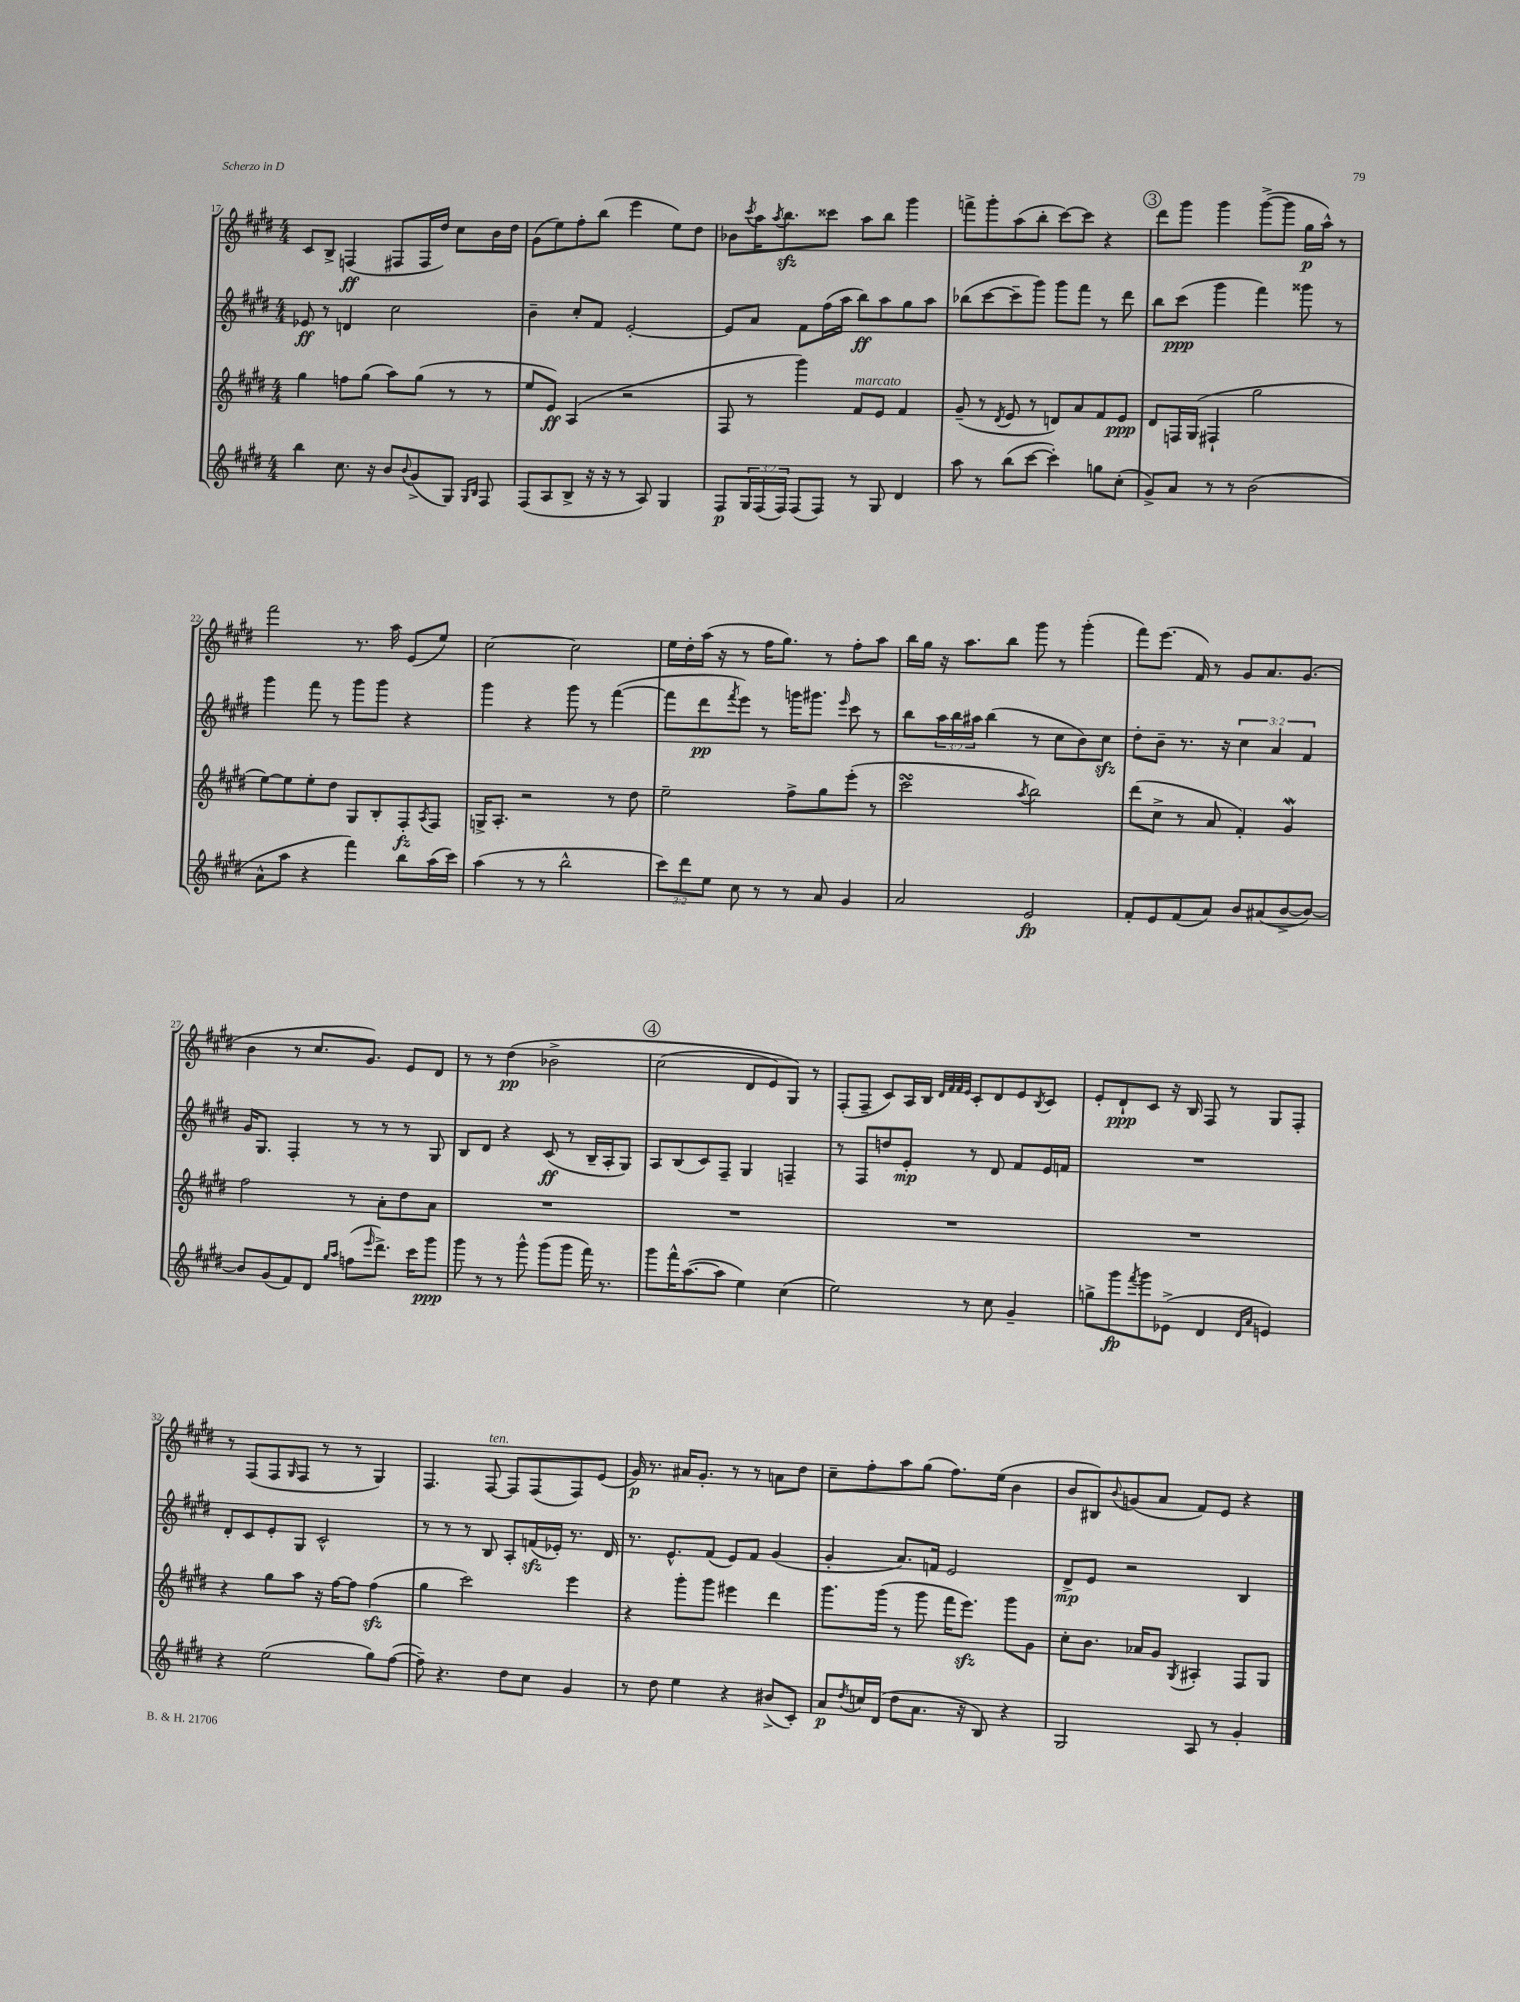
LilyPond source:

<<
\new StaffGroup <<
\new Staff = "s0" {
    \clef treble \key e \major \numericTimeSignature \time 4/4
    cis'8 b8-> f4\ff( fis8 fis16 dis''16) cis''8 b'16 dis''16 |
    gis'8( e''8) fis''8-. b''8( e'''4 e''8) dis''8 |
    bes'8 \acciaccatura { cis'''8 } a''16 \acciaccatura { a''8 } b''8.\sfz cisis'''8 a''8 b''8 gis'''4 |
    f'''8-> gis'''8-. a''8( b''8-. cis'''8~) cis'''8 r4 |
    \mark \markup { \circle "3" } dis'''8 gis'''8 gis'''4 gis'''8~->( gis'''8 gis''16\p a''16-^) r8 |
    fis'''2 r8. a''16 e'8( e''8) |
    cis''2~ cis''2 |
    e''16 dis''16-. a''16( r16 r8 fis''16 gis''8.) r8 fis''8-. a''8 |
    b''16 gis''16 r16 a''8. b''8 gis'''8 r8 gis'''4-.( |
    fis'''8) e'''8.( fis'16) r8 gis'8 a'8. gis'8.( |
    b'4 r8 cis''8. gis'8.) e'8 dis'8 |
    r8 r8 dis''4\pp\( bes'2-> |
    \mark \markup { \circle "4" } cis''2( dis'8 e'8) gis8\) r8 |
    fis8-.( fis8-- cis'8) a16 b16 \grace { dis'32 fis'32 fis'32 e'32 } cis'8-. dis'8 e'8 \acciaccatura { b8 } cis'8 |
    e'8-. dis'8-!\ppp cis'8 r16 b16 fis8 r8 gis8 fis8-. |
    r8 fis8( fis8 \grace { gis16 } fis8 r8 r8 gis4) |
    fis4. fis8~^\markup { \italic "ten." } fis8 fis8( fis8) e'8( |
    gis'16\p) r8. ais'16 gis'8.-. r8 r8 a'8 dis''8 |
    cis''8-- fis''8-. a''8 gis''8( fis''8.) e''16( b'4 |
    b'8 bis8) \appoggiatura { b'8 } g'8( a'8 fis'8) e'8 r4 \bar "|." |
}
\new Staff = "s1" {
    \clef treble \key e \major \numericTimeSignature \time 4/4 \override Staff.TupletNumber.text = #tuplet-number::calc-fraction-text
    ees'8\ff r8 d'4 cis''2 |
    b'4-- cis''8-. fis'8 e'2~-. |
    e'8 a'8 fis'8 fis''16( a''16 b''8\ff) a''8 gis''8 a''8 |
    bes''8( cis'''8~ cis'''8-- gis'''8) gis'''8 fis'''8 r8 dis'''8 |
    \mark \markup { \circle "3" } b''8 cis'''8\ppp( gis'''4 fis'''4) gisis'''8 r8 |
    gis'''4 fis'''8 r8 gis'''8 gis'''8 r4 |
    gis'''4 r4 gis'''8 r8 fis'''4~( |
    fis'''8 dis'''8\pp \acciaccatura { fis'''8 } e'''8) r8 g'''16 gis'''8. \grace { e'''16 } cis'''8 r8 |
    b''8 \tuplet 3/2 { a''16 b''16 ais''16 } b''4( r8 cis''8 b'8) cis''8\sfz |
    dis''8-. b'8-- r8. r16 \tuplet 3/2 { cis''4 a'4 fis'4 } |
    gis'16 gis8. fis4-. r8 r8 r8 gis8 |
    b8 dis'8 r4 cis'8\ff( r8 b16-- a16-. gis8) |
    \mark \markup { \circle "4" } a8 b8( cis'8) fis8-- gis4 f4-- |
    r8 fis8 d''8 e'8-.\mp r8 dis'8 fis'8 e'16 f'16 |
    R1 |
    dis'8-. cis'8 e'8-. gis8 cis'2-^ |
    r8 r8 r8 b8 a8-. f'16\sfz( ees'16-.) r8. dis'16 |
    r8. e'8.-^ fis'8( e'8) fis'8 gis'4( |
    gis'4-. a'8.) f'16 e'2 |
    dis'8->\mp e'8 r2 b4 \bar "|." |
}
\new Staff = "s2" {
    \clef treble \key e \major \numericTimeSignature \time 4/4
    gis''4 f''8 gis''8( a''8) gis''8( r8 r8 |
    e''8 e'8\ff) a4( r2 |
    fis8 r8 gis'''4) fis'8^\markup { \italic "marcato" } e'8 fis'4 |
    gis'8--( r8 \acciaccatura { dis'8 } e'8 r8 d'8) a'8 fis'8 e'8\ppp |
    \mark \markup { \circle "3" } dis'8 f16 gis16( fis4-! gis''2 |
    e''8~) e''8 e''8-. dis''8 gis8 b8-. fis8-.\fz \acciaccatura { a8 } fis8 |
    g16-> a8.-. r2 r8 dis''8 |
    e''2-- fis''8-> gis''8 e'''8-.( r8 |
    cis'''2\turn \acciaccatura { a''8 } b''2) |
    dis'''8( cis''8-> r8 a'8 fis'4-.) gis'4\mordent |
    fis''2 r8 a'8-. dis''8 a'8 |
    R1 |
    \mark \markup { \circle "4" } R1 |
    R1 |
    R1 |
    r4 gis''8 a''8 r16 fis''16~ fis''8 fis''4\sfz( |
    gis''4 cis'''2) e'''4 |
    r4 gis'''8-. gis'''8 eis'''4 dis'''4 |
    gis'''8. gis'''16( r8 gis'''8 fis'''16 e'''8.\sfz) gis'''8 gis'8 |
    cis''8-. b'8. aes'16 gis'8 \acciaccatura { gis8 } ais4-. fis8 gis8 \bar "|." |
}
\new Staff = "s3" {
    \clef treble \key e \major \numericTimeSignature \time 4/4 \override Staff.TupletNumber.text = #tuplet-number::calc-fraction-text
    b''4 cis''8. r16 b'8 \appoggiatura { b'8 } gis'8->( gis8) \grace { gis16 b16 } fis8 |
    fis8( a8 b8-> r16 r16 r8 a8) gis4 |
    fis8\p \tuplet 3/2 { gis16 fis16( fis16) } fis8( fis8) r8 gis8 dis'4 |
    a''8 r8 b''8( cis'''8~ cis'''4-.) g''8 cis''8-.( |
    \mark \markup { \circle "3" } gis'8->) a'8 r8 r8 b'2( |
    a'8-^ a''8 r4 fis'''4) b''8 a''16( cis'''16) |
    a''4( r8 r8 b''2-^ |
    \tuplet 3/2 { cis'''8) dis'''8 e''8 } cis''8 r8 r8 a'8 gis'4 |
    a'2 e'2\fp |
    fis'8-. e'8 fis'8( a'8) b'8 ais'8( b'8~-> b'8~) |
    b'8 gis'8( fis'8) dis'8 \grace { gis''16 a''16 } f''8( \grace { e'''16 } dis'''8.->) cis'''16 gis'''8\ppp |
    gis'''8 r8 r8 gis'''8-^ gis'''8( gis'''8 fis'''16) r8. |
    \mark \markup { \circle "4" } gis'''8 fis'''16-^ a''8.~( a''8 e''4) cis''4( |
    e''2) r8 cis''8 gis'4-- |
    g''8-> gis'''8\fp \acciaccatura { fis'''8 } gis'''8 ees'8->( dis'4 \grace { dis'16 a'16 } e'4) |
    r4 e''2( gis''8) fis''8~( |
    fis''8--) r4. dis''8 cis''8 gis'4 |
    r8 dis''8 e''4 r4 bis'8->( cis'8-.) |
    a'8\p \acciaccatura { dis''8 } c''16 dis'16( dis''8 a'8. r16 b8) r4 |
    gis2 a8 r8 gis'4-. \bar "|." |
}
>>
>>
\layout { \context { \Score currentBarNumber = #17 } }
